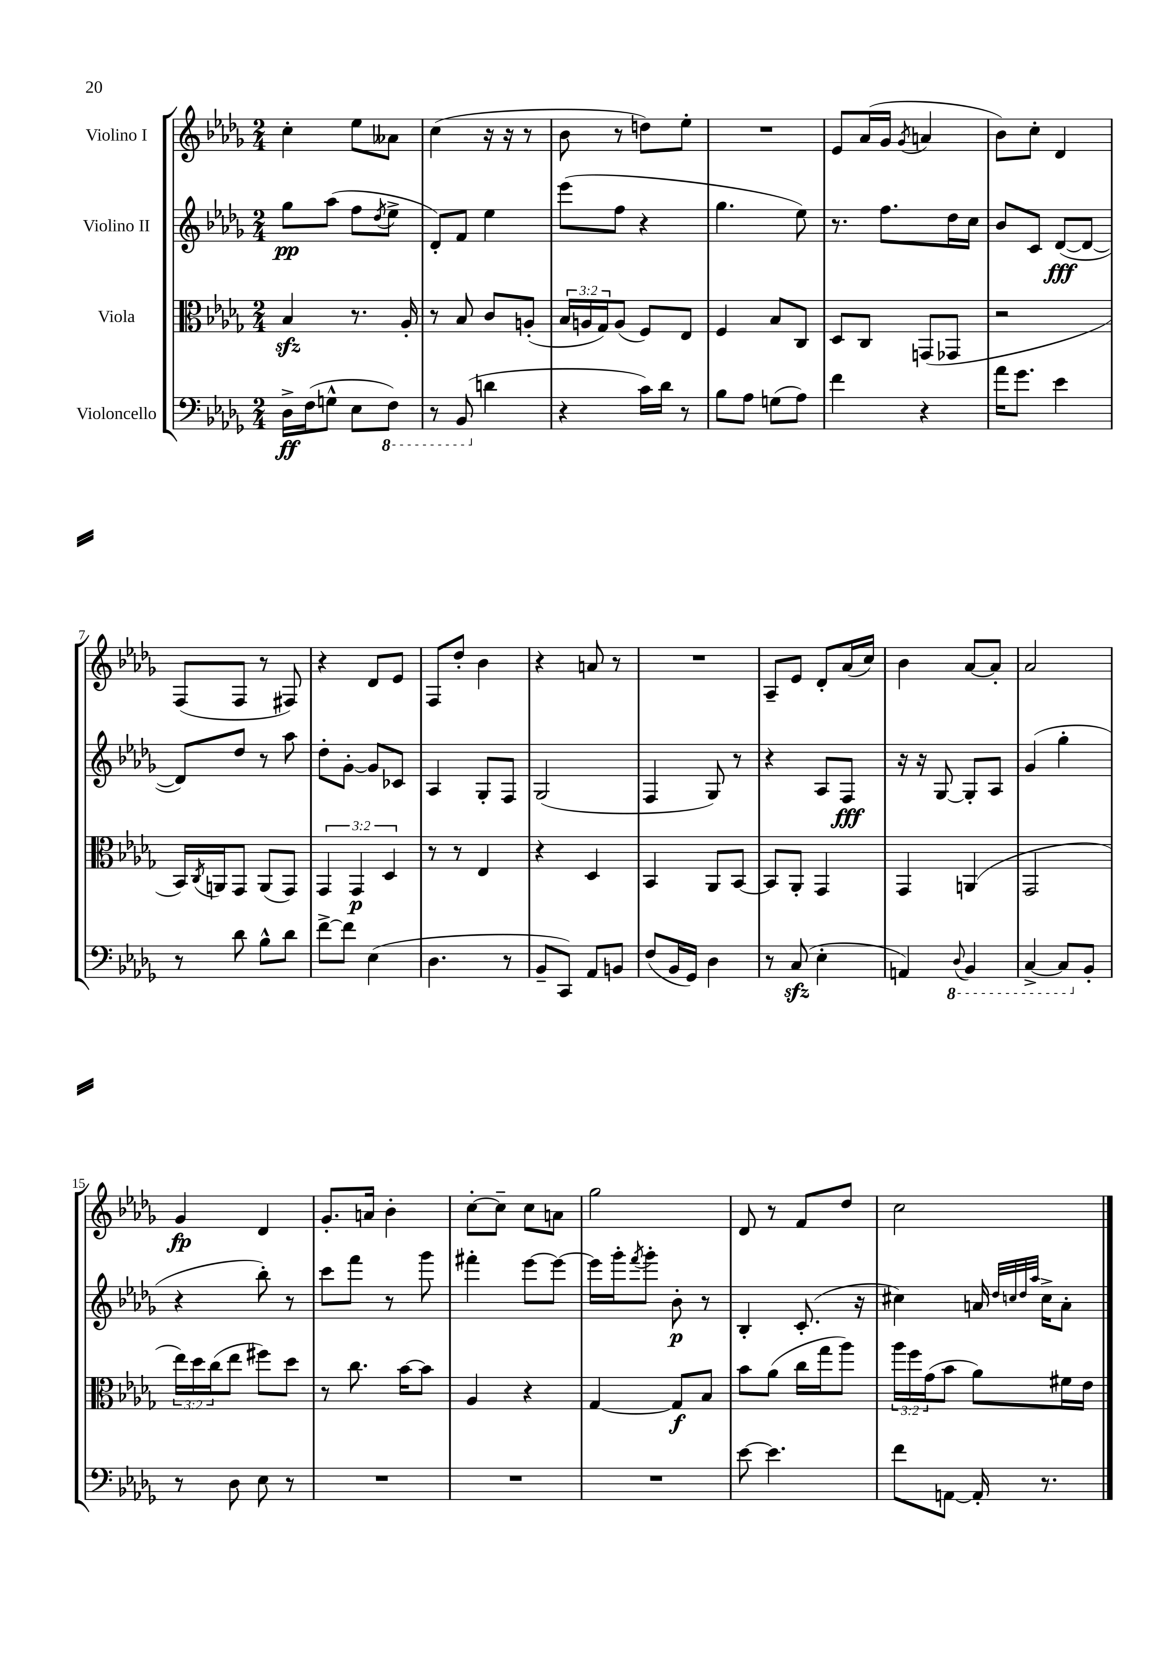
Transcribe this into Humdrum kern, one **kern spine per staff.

**kern	**kern	**kern	**kern
*staff4	*staff3	*staff2	*staff1
*clefF4	*clefC3	*clefG2	*clefG2
*k[b-e-a-d-g-]	*k[b-e-a-d-g-]	*k[b-e-a-d-g-]	*k[b-e-a-d-g-]
*M2/4	*M2/4	*M2/4	*M2/4
16D-^	4B-	8gg-	4cc'
(16F	.	.	.
8G^^	.	(8aa-	.
8E-	8.r	8ff	8ee-
.	.	8qdd-	.
8FF)	.	8ee-^	8a--
.	16A-'	.	.
=	=	=	=
8r	8r	8d-')	(4cc
(8BBB-	8B-	8f	.
4d	8c	4ee-	16r
.	.	.	16r
.	(8A'	.	8r
=	=	=	=
4r	24B-	(8eee-	8b-
.	24A	.	.
.	24G-)	.	.
.	(8A	8ff	8r
16c)	8F)	4r	8dd)
16d-	.	.	.
8r	8E-	.	8ee-'
=	=	=	=
8B-	4F	4.gg-	2r
8A-	.	.	.
(8G	8B-	.	.
8A-)	8C	8ee-)	.
=	=	=	=
4f	8D-	8.r	8e-
.	8C	.	(16a-
.	.	8.ff	16g-
.	.	.	8qg-
4r	(8GG	.	4a
.	8GG-	16dd-	.
.	.	16cc	.
=	=	=	=
16a-	2r	8b-	8b-)
8.g-	.	.	.
.	.	8c	8cc'
4e-	.	([8d-	4d-
.	.	8d-_	.
=	=	=	=
8r	16BB-)	8d-])	(8F
.	8qC	.	.
.	16AA	.	.
8d-	8GG-	8dd-	8F
8B-^^	(8AA	8r	8r
8d-	8GG-)	8aa-	8F#)
=	=	=	=
[8f^	6GG-	8dd-'	4r
8f]	.	[8g-'	.
.	6GG-	.	.
(4E-	.	8g-]	8d-
.	6D-	.	.
.	.	8c-	8e-
=	=	=	=
4.D-	8r	4A-	8F
.	8r	.	8dd-'
.	4E-	8G-'	4b-
8r	.	8F	.
=	=	=	=
8BB-~	4r	(2G-	4r
8CC)	.	.	.
8AA-	4D-	.	8a
8BB	.	.	8r
=	=	=	=
(8F	4BB-	4F	2r
16BB-	.	.	.
16GG-)	.	.	.
4D-	8AA-	8G-)	.
.	[8BB-	8r	.
=	=	=	=
8r	8BB-]	4r	8A-~
(8C	8AA-'	.	8e-
4E-'	4GG-	8A-	8d-'
.	.	8F	(16a-
.	.	.	16cc)
=	=	=	=
4AA)	4GG-	16r	4b-
.	.	16r	.
.	.	[8G-	.
8qqDD-	.	.	.
4BBB-	(4AA	8G-']	[8a-
.	.	8A-	8a-']
=	=	=	=
[4CC^	2GG-	(4g-	2a-
8CC]	.	4gg-'	.
8BB-'	.	.	.
=	=	=	=
8r	24ee-)	4r	4g-
.	24dd-	.	.
.	(24cc	.	.
8D-	8ee-	.	.
8E-	8ff#)	8bb-')	4d-
8r	8dd-	8r	.
=	=	=	=
2r	8r	8ccc	8.g-'
.	8.cc	8fff	.
.	.	.	16a
.	.	8r	4b-'
.	[16b-	.	.
.	8b-]	8ggg-	.
=	=	=	=
2r	4A-	4fff#'	[8cc'
.	.	.	8cc~]
.	4r	[8eee-	8cc
.	.	8eee-_	8a
=	=	=	=
2r	[4G-	16eee-]	2gg-
.	.	16ggg-'	.
.	.	8qfff	.
.	.	8ggg-'	.
.	8G-]	8b-'	.
.	8B-	8r	.
=	=	=	=
[8e-	8b-	4B-'	8d-
4.e-]	(8a-	.	8r
.	16cc	(8.c'	8f
.	16gg-	.	.
.	8aa-)	.	8dd-
.	.	16r	.
=	=	=	=
8f	24aa-	4cc#)	2cc
.	24ff	.	.
.	(24g-	.	.
[8AA	8b-	.	.
16AA']	8a-)	16a	.
.	.	32qqdd-	.
.	.	32qqcc	.
.	.	32qqdd-	.
.	.	32qqaa-	.
8.r	.	16cc^	.
.	16f#	8a'	.
.	16e-	.	.
==	==	==	==
*-	*-	*-	*-
